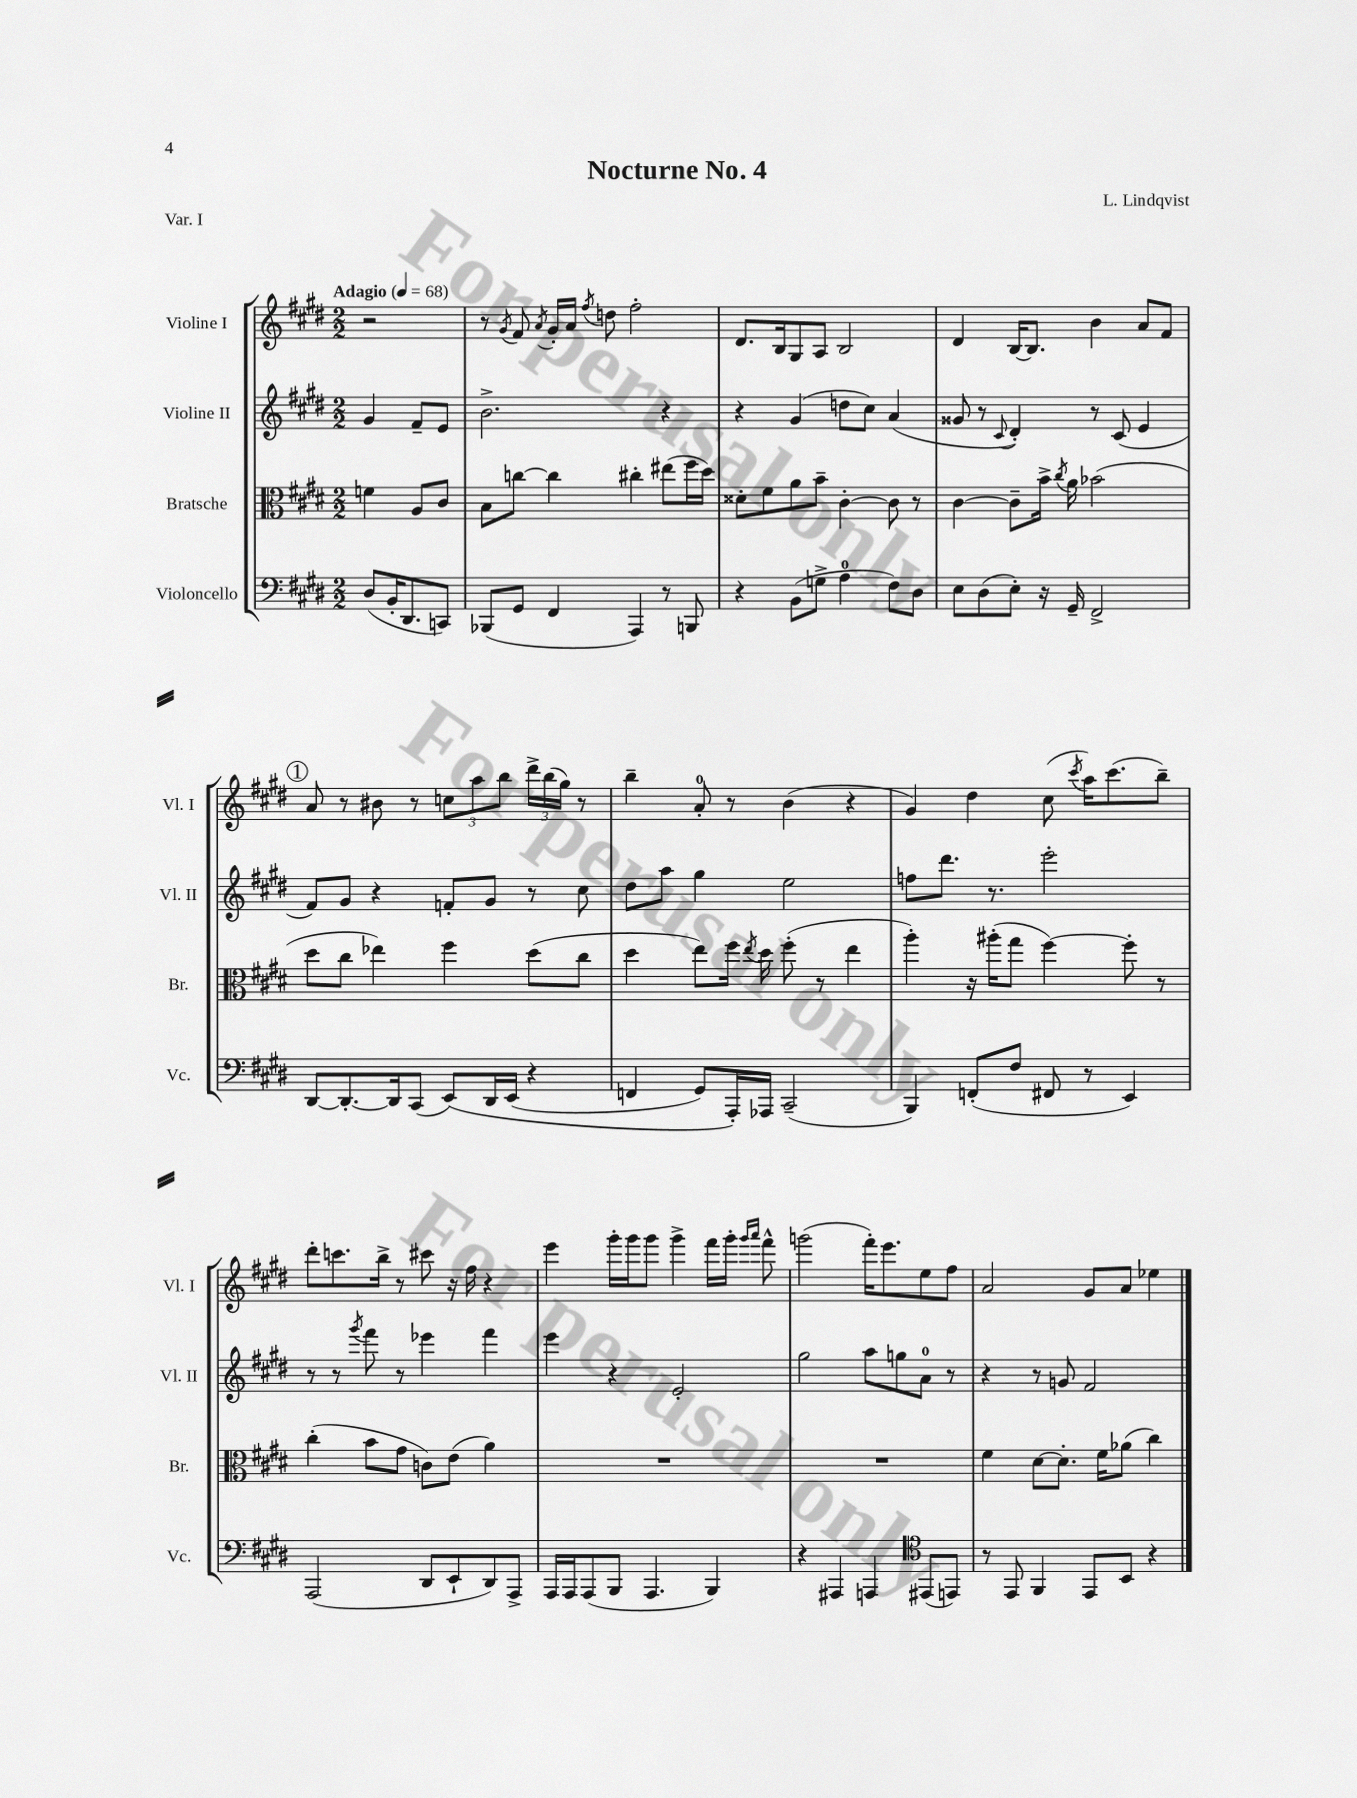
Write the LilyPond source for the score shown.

\header { title = "Nocturne No. 4" composer = "L. Lindqvist" piece = "Var. I" }
<<
\new StaffGroup <<
\new Staff = "s0" \with { instrumentName = "Violine I" shortInstrumentName = "Vl. I" } {
    \clef treble \key e \major \numericTimeSignature \time 2/2 \partial 2 \tempo "Adagio" 4 = 68
    \autoBeamOff r2 |
    r8 \acciaccatura { gis'8 } fis'8 \acciaccatura { a'8 } gis'16[-. a'16] \acciaccatura { fis''8 } d''8 fis''2-. |
    dis'8.[ b16 gis8 a8] b2 |
    dis'4 b16[~ b8.] b'4 a'8[ fis'8] |
    \mark \markup { \circle "1" } a'8 r8 bis'8 r8 \tuplet 3/2 { c''8[ a''8 b''8] } \tuplet 3/2 { dis'''16[-> b''16( gis''16]) } r8 |
    b''4-- a'8-0-. r8 b'4( r4 |
    gis'4) dis''4 cis''8( \acciaccatura { cis'''8 } a''16[) cis'''8.( b''8]--) |
    dis'''8[-. c'''8. b''16]-> r8 cis'''8 r16 fis''16 r4 |
    e'''4 gis'''16[-. gis'''16 gis'''8] gis'''4-> fis'''16[ gis'''16]-. \grace { gis'''16[ a'''16] } fis'''8-^ |
    g'''2( fis'''16[-.) e'''8. e''8 fis''8] |
    a'2 gis'8[ a'8] ees''4 \bar "|." |
}
\new Staff = "s1" \with { instrumentName = "Violine II" shortInstrumentName = "Vl. II" } {
    \clef treble \key e \major \numericTimeSignature \time 2/2 \partial 2
    \autoBeamOff gis'4 fis'8[-- e'8] |
    b'2.-> r4 |
    r4 gis'4( d''8[ cis''8]) a'4( |
    gisis'8 r8 \appoggiatura { cis'8 } dis'4-.) r8 cis'8( e'4 |
    \mark \markup { \circle "1" } fis'8[) gis'8] r4 f'8[-. gis'8] r8 cis''8 |
    dis''8[ a''8] gis''4 e''2 |
    f''8[ dis'''8.] r8. e'''2-. |
    r8 r8 \acciaccatura { gis'''8 } fis'''8 r8 ees'''4 fis'''4 |
    e'''4 r4 e'2-. |
    gis''2 a''8[ g''8 a'8]-0 r8 |
    r4 r8 g'8 fis'2 \bar "|." |
}
\new Staff = "s2" \with { instrumentName = "Bratsche" shortInstrumentName = "Br." } {
    \clef alto \key e \major \numericTimeSignature \time 2/2 \partial 2
    \autoBeamOff f'4 a8[ cis'8] |
    b8[ c''8]~ c''4 cis''4-. eis''8[( fis''16 dis''16]) |
    disis'8[-. fis'8 a'8 b'8]-- cis'4~-. cis'8 r8 |
    cis'4~ cis'8[-- b'16]-> \acciaccatura { cis''8 } a'16 bes'2( |
    \mark \markup { \circle "1" } dis''8[ cis''8] ees''4) fis''4 dis''8[( cis''8] |
    dis''4 e''8[) fis''16] \acciaccatura { e''8 } dis''16 fis''8-.( r8 e''4 |
    a''4-.) r16 ais''16[-.( gis''8] fis''4~) fis''8-. r8 |
    cis''4-.( b'8[ gis'8] c'8[) e'8]( a'4) |
    R1 |
    R1 |
    fis'4 dis'8[~ dis'8.]-. fis'16[ aes'8]( cis''4) \bar "|." |
}
\new Staff = "s3" \with { instrumentName = "Violoncello" shortInstrumentName = "Vc." } {
    \clef bass \key e \major \numericTimeSignature \time 2/2 \partial 2
    \autoBeamOff dis8[( b,16-. dis,8. c,8]) |
    bes,,8[( gis,8] fis,4 a,,4) r8 b,,8 |
    r4 b,8[( g8]-> a4-0 fis8[) dis8] |
    e8[ dis8( e8]-.) r16 gis,16-- fis,2-> |
    \mark \markup { \circle "1" } dis,8[~ dis,8.~-. dis,16 cis,8]( e,8[)\( dis,16 e,16]( r4 |
    f,4 gis,8[) a,,16-.\) aes,,16] cis,2--( |
    b,,4) f,8[-.( fis8] fis,8 r8 e,4) |
    a,,2( dis,8[ e,8-! dis,8) a,,8]-> |
    a,,16[ a,,16 a,,8( b,,8] a,,4. b,,4) |
    r4 ais,,4 a,,4 \clef tenor eis,8[( e,8]) |
    r8 e,8 fis,4 e,8[ b,8] r4 \bar "|." |
}
>>
>>
\layout { \context { \Score \remove "Bar_number_engraver" } }
